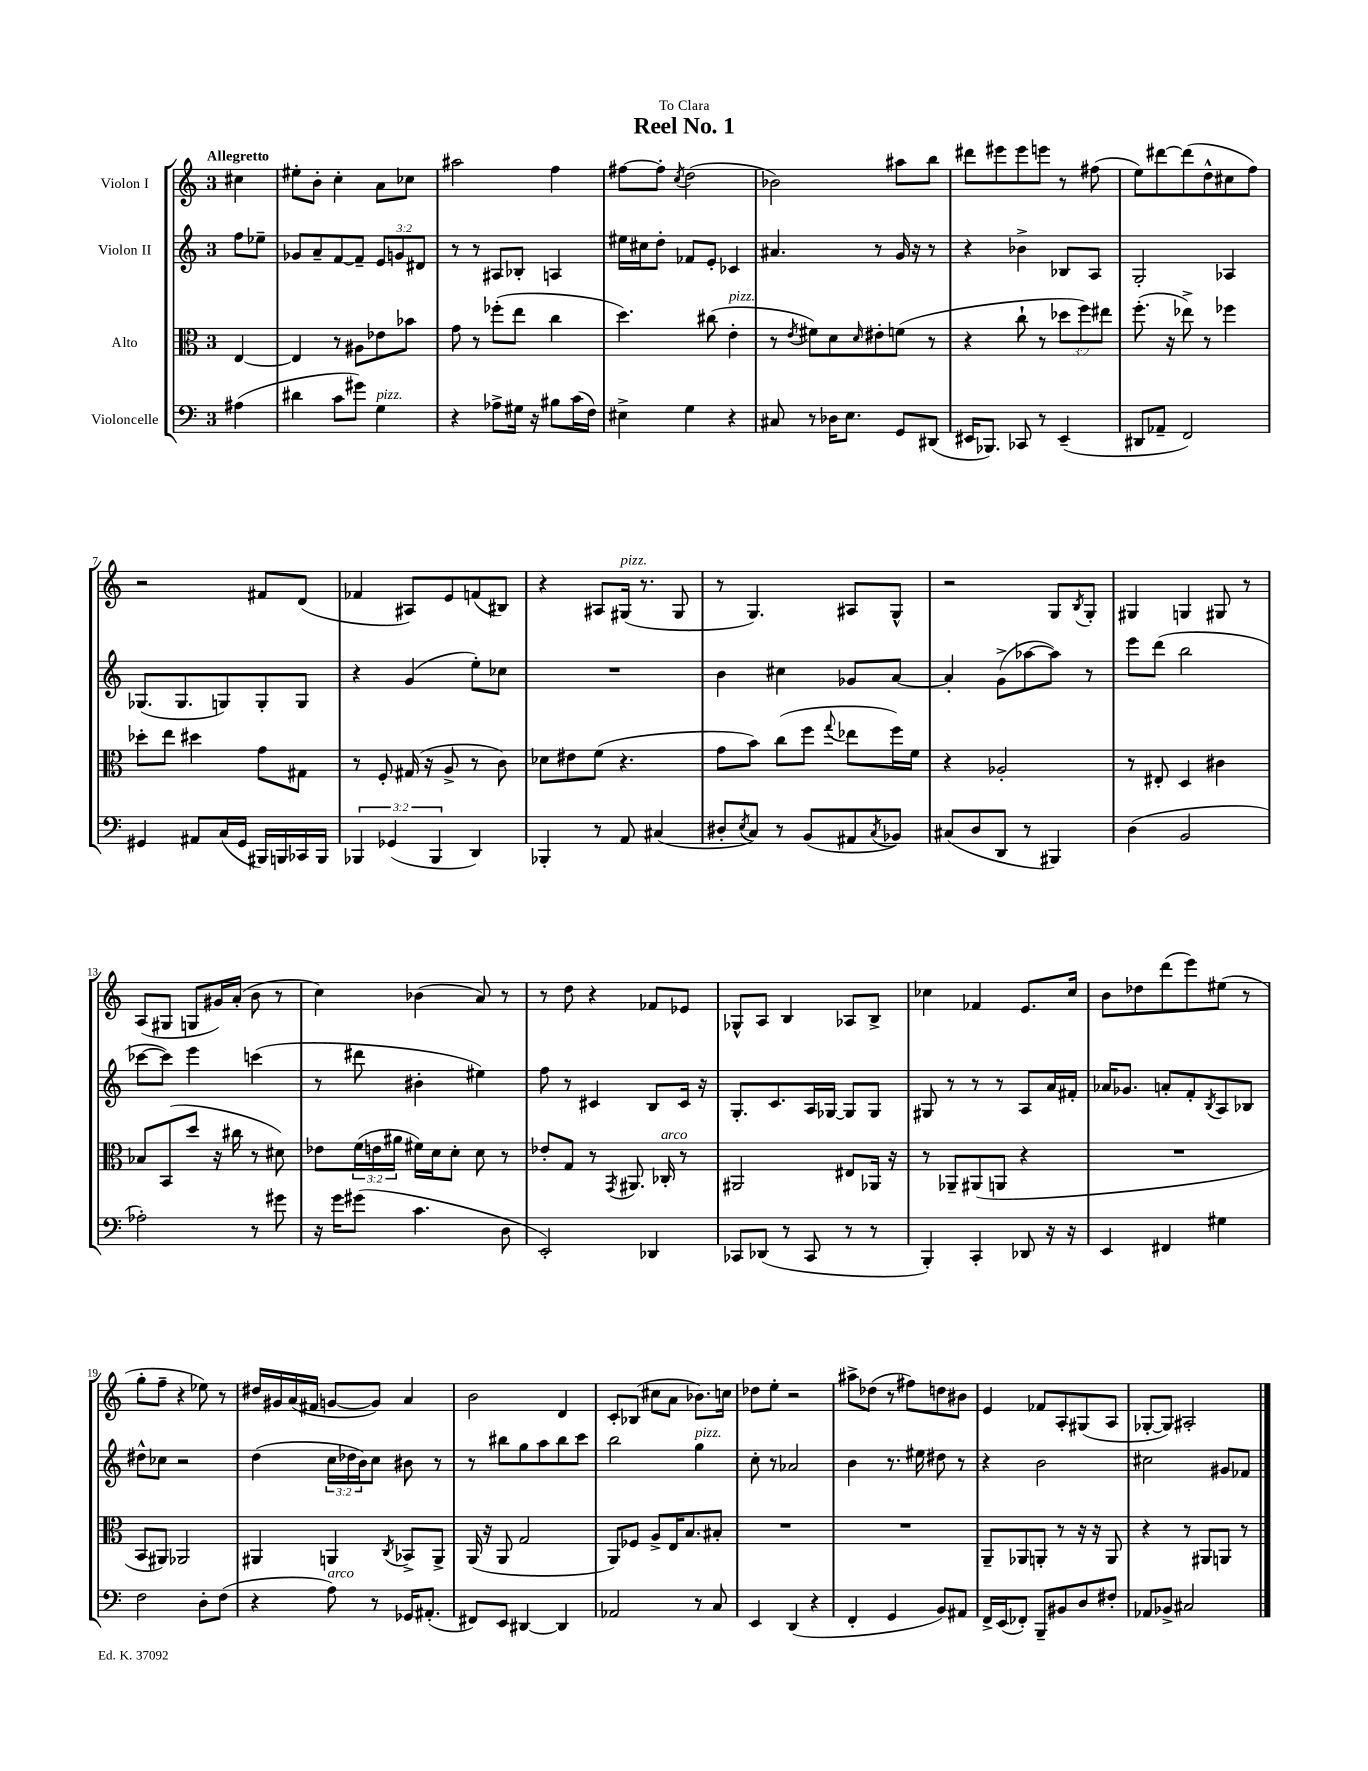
\header { title = "Reel No. 1" dedication = "To Clara" }
<<
\new StaffGroup <<
\new Staff = "s0" \with { instrumentName = "Violon I" } {
    \clef treble \key c \major \once \override Staff.TimeSignature.style = #'single-digit \time 3/4 \partial 4 \tempo "Allegretto"
    cis''4 |
    eis''8-. b'8-. c''4-. a'8 ces''8 |
    ais''2 f''4 |
    fis''8~ fis''8-. \acciaccatura { c''8 } d''2( |
    bes'2) ais''8 b''8 |
    dis'''8 eis'''8 eis'''8 e'''8 r8 fis''8( |
    e''8) dis'''8~ dis'''8( d''8-^ cis''8 f''8) |
    r2 fis'8 d'8( |
    fes'4 ais8) e'8 f'8( bis8) |
    r4 ais8 gis16^\markup { \italic "pizz." }( r8. gis8 |
    r8 g4.) ais8 g8-^ |
    r2 g8 \acciaccatura { b8 } g8-. |
    gis4 g4 gis8 r8 |
    a8( gis8 g8 gis'16) a'16-.( b'8 r8 |
    c''4) bes'4( a'8) r8 |
    r8 d''8 r4 fes'8 ees'8 |
    ges8-^ a8 b4 aes8 b8-> |
    ces''4 fes'4 e'8. ces''16 |
    b'8 des''8 d'''8( e'''8) eis''8( r8 |
    g''8-. f''8-- r4 ees''8) r8 |
    dis''16 gis'16 a'16( fis'16 g'8~ g'8) a'4 |
    b'2 d'4 |
    c'8-. bes8( cis''8 a'8 bes'8.) c''16 |
    des''8 e''8-. r2 |
    ais''8-> des''8( r8 fis''8) d''8 bis'8 |
    e'4 fes'8 a8-. gis8( a8 |
    ges8~-. ges8) ais2-. \bar "|." |
}
\new Staff = "s1" \with { instrumentName = "Violon II" } {
    \clef treble \key c \major \once \override Staff.TimeSignature.style = #'single-digit \time 3/4 \override Staff.TupletNumber.text = #tuplet-number::calc-fraction-text \partial 4
    f''8 ees''8-- |
    ges'8 a'8-- f'8~ f'8-- \tuplet 3/2 { e'8 g'8 dis'8 } |
    r8 r8 ais8 bes8-. a4 |
    eis''16 cis''16 d''8-. fes'8 e'8-. ces'4 |
    ais'4. r8 g'16 r16 r8 |
    r4 bes'4-> bes8 a8 |
    g2-. aes4 |
    ges8.( ges8. g8) g8-. g8 |
    r4 g'4( e''8-.) ces''8 |
    R2. |
    b'4 cis''4 ges'8 a'8~ |
    a'4-. g'8->( aes''8~ aes''8) r8 |
    e'''8 d'''8( b''2 |
    ces'''8~ ces'''8) e'''4 c'''4( |
    r8 dis'''8 bis'4-. eis''4) |
    f''8 r8 cis'4 b8 cis'16 r16 |
    g8.-. c'8. a16 ges16~ ges8 ges8 |
    gis8 r8 r8 r8 a8 a'16 fis'16-. |
    aes'16 ges'8. a'8-. f'8-. \acciaccatura { b8 } a8 bes8 |
    dis''8-^ ces''8 r2 |
    d''4( \tuplet 3/2 { c''16 des''16 b'16) } c''8 bis'8 r8 |
    r8 bis''8 g''8 a''8 bis''8 c'''8 |
    b''2 g''4^\markup { \italic "pizz." } |
    c''8-. r8 aes'2 |
    b'4 r8. eis''16 dis''8 r8 |
    r4 b'2 |
    cis''2 gis'8 fes'8 \bar "|." |
}
\new Staff = "s2" \with { instrumentName = "Alto" } {
    \clef alto \key c \major \once \override Staff.TimeSignature.style = #'single-digit \time 3/4 \override Staff.TupletNumber.text = #tuplet-number::calc-fraction-text \partial 4
    e4~ |
    e4 r8 ais8 ees'8 bes'8 |
    g'8 r8 fes''8-.( e''8 c''4 |
    d''4.) cis''8( e'4-.^\markup { \italic "pizz." } |
    r8 \acciaccatura { e'8 } fis'8) d'8 \grace { d'16 } eis'8-. f'8( r8 |
    r4 c''8-! r8 \tuplet 3/2 { des''8 f''8) eis''8 } |
    f''8.-.( r16 ees''8->) r8 fes''4 |
    des''8-. e''8 dis''4 g'8 gis8 |
    r8 f8-. gis16( r16 a8-> r8 c'8) |
    des'8 eis'8 f'8( r4. |
    g'8 b'8) c''8( f''8 \appoggiatura { g''8 } ees''8 f''16) f'16 |
    r4 aes2-. |
    r8 eis8-. d4 cis'4 |
    bes8 b,8( d''8 r16 cis''16 r8 dis'8) |
    ees'8 \tuplet 3/2 { f'16( e'16 ais'16 } fis'16) d'16 d'8-. d'8 r8 |
    ees'8-. g8 r8 \acciaccatura { g,8 } ais,8. ces16-.^\markup { \italic "arco" } r8 |
    ais,2 eis8 aes,16 r16 |
    r8 aes,8-- ais,8( a,8 r4 |
    R2. |
    b,8 ais,8) aes,2 |
    ais,4 a,4 \acciaccatura { c8 } bes,8-> a,8-> |
    a,16( r16 a,8 g2 |
    a,8) fes8 a8-> e16 b8. bis8-. |
    R2. |
    R2. |
    a,8-- aes,8 a,8-. r8 r16 r16 a,8 |
    r4 r8 ais,8 a,8 r8 \bar "|." |
}
\new Staff = "s3" \with { instrumentName = "Violoncelle" } {
    \clef bass \key c \major \once \override Staff.TimeSignature.style = #'single-digit \time 3/4 \override Staff.TupletNumber.text = #tuplet-number::calc-fraction-text \partial 4
    ais4( |
    dis'4 c'8 gis'8) g4^\markup { \italic "pizz." } |
    r4 aes8-> gis16 r16 bis8 c'16( f16) |
    eis4-> g4 r4 |
    cis8 r8 des16 e8. g,8 dis,8( |
    eis,16 bes,,8.) ces,8 r8 eis,4--( |
    dis,8 aes,8-- f,2) |
    gis,4 ais,8 c16( gis,16 bis,,16) b,,16 ces,16 b,,16 |
    \tuplet 3/2 { bes,,4 ges,4( bes,,4 } d,4) |
    bes,,4-. r8 a,8 cis4( |
    dis8-. \acciaccatura { e8 } c8) r8 b,8( ais,8 \acciaccatura { c8 } bes,8) |
    cis8( d8 d,8 r8 bis,,4) |
    d4( b,2 |
    aes2-.) r8 gis'8 |
    r16 g'16 gis'8( c'4. d8 |
    e,2-.) des,4 |
    ces,8 des,8( r8 ces,8 r8 r8 |
    b,,4-.) c,4-. des,8 r16 r16 |
    e,4 fis,4 gis4 |
    f2 d8-. f8( |
    r4 a8^\markup { \italic "arco" }) r8 ges,16 ais,8.-.( |
    fis,8) e,8 dis,4~ dis,4 |
    aes,2 r8 c8 |
    e,4 d,4( r4 |
    f,4-. g,4 b,8) ais,8 |
    f,16-> e,16( fes,8-.) b,,8-- bis,8 d8 fis8-. |
    aes,8 bes,8-> cis2 \bar "|." |
}
>>
>>
